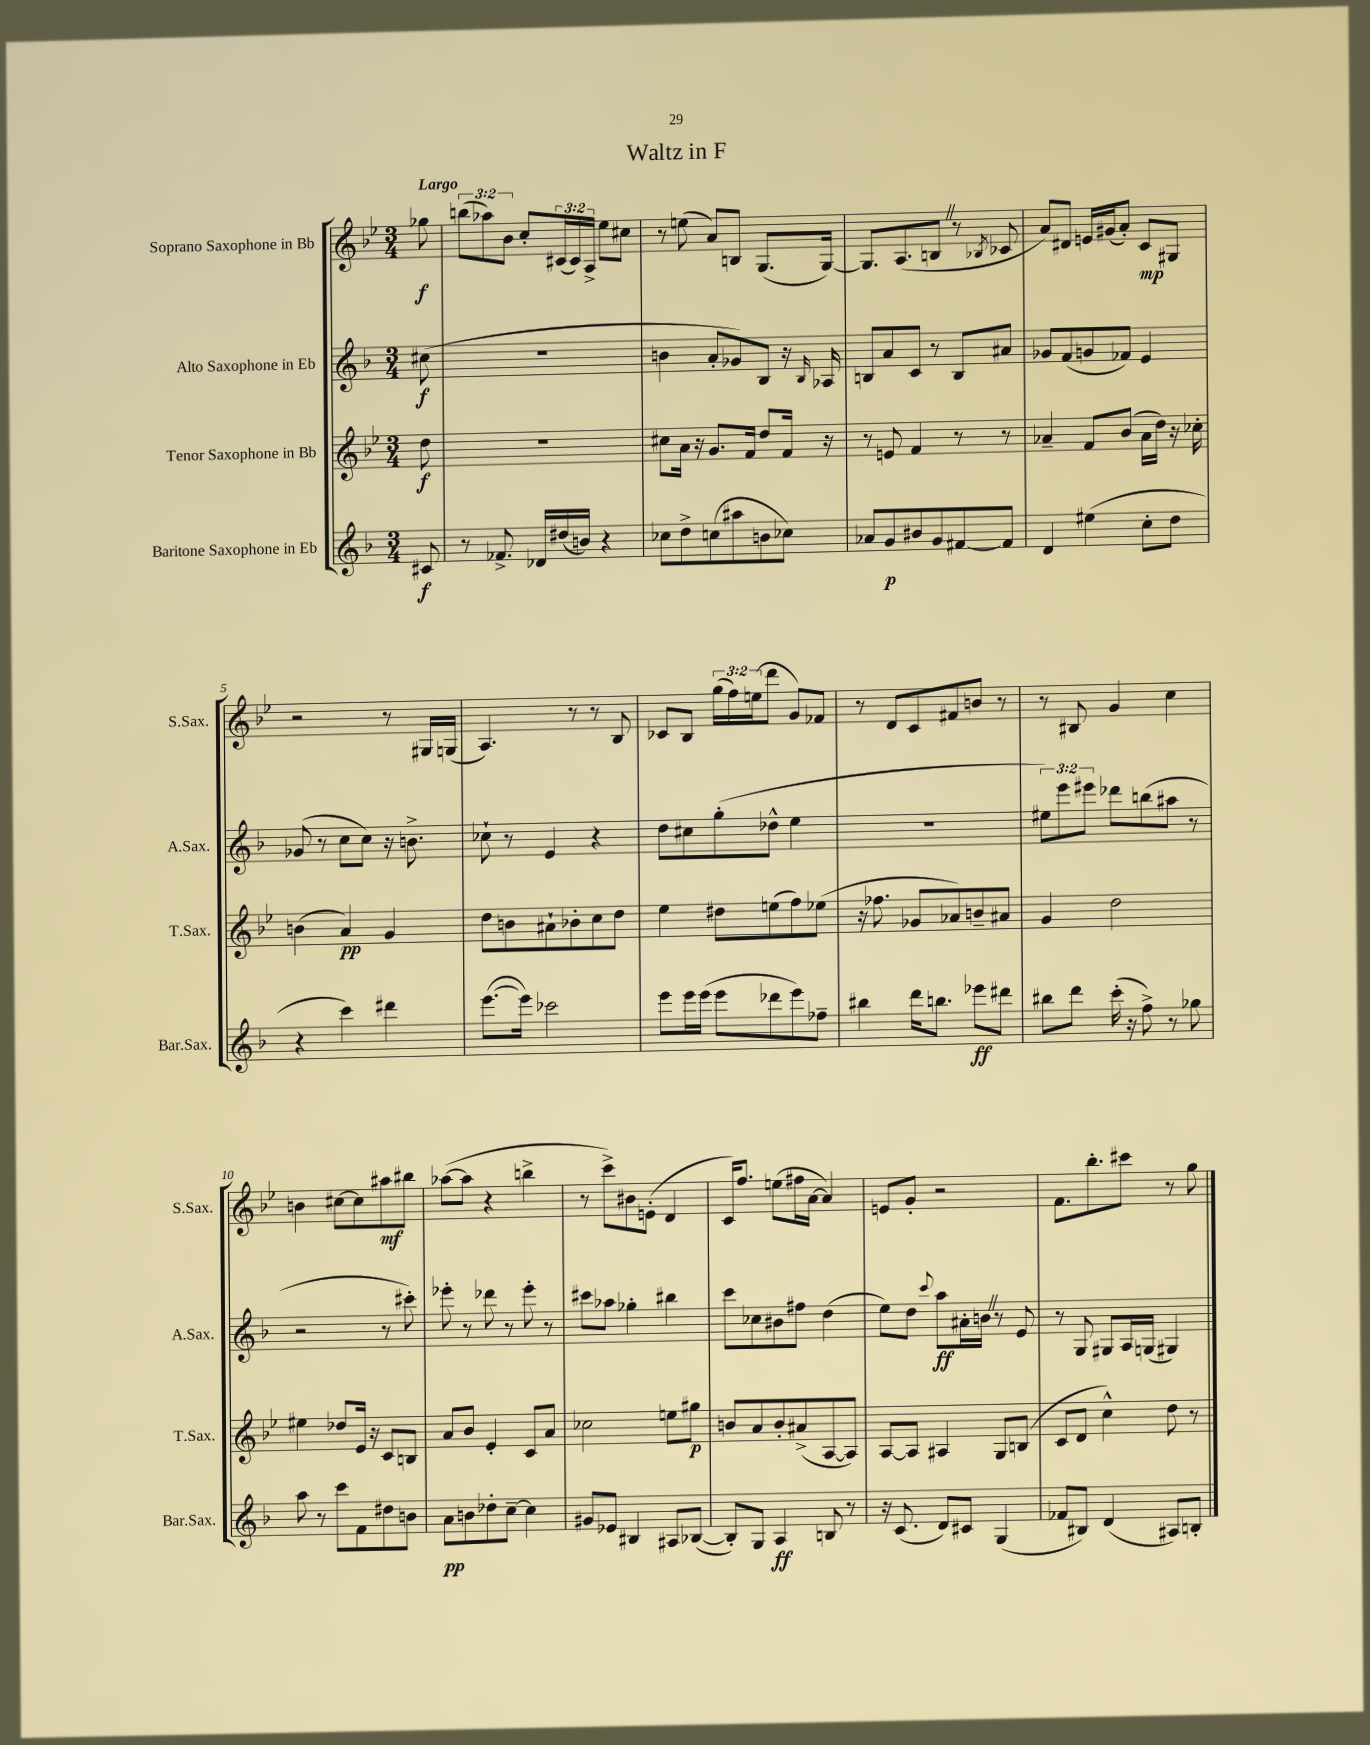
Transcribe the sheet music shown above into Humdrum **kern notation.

**kern	**kern	**kern	**kern
*staff4	*staff3	*staff2	*staff1
*clefG2	*clefG2	*clefG2	*clefG2
*k[b-]	*k[b-e-]	*k[b-]	*k[b-e-]
*M3/4	*M3/4	*M3/4	*M3/4
8c#	8dd	(8cc#	8gg-
=	=	=	=
8r	2.r	2.r	(12bb
.	.	.	12aa-)
8.f-^	.	.	.
.	.	.	12b-
.	.	.	8cc'
16d-	.	.	.
(16dd#	.	.	(24c#
.	.	.	24c#)
16b)	.	.	.
.	.	.	24A^
4r	.	.	8ee-
.	.	.	8cc#
=	=	=	=
8cc-	8cc#	4b	8r
8dd^	16a	.	(8ee
.	16r	.	.
(8cc	8.g	8a'	8a)
8aa#	.	8g-)	8B
.	16f	.	.
8b	8dd	8B-	(8.G
8cc-)	16f	16r	.
.	.	16qqB-	.
.	16r	16A-	[16G)
=	=	=	=
8a-	8r	8B	8.G]
8g	8e	8a	.
.	.	.	(8.A
8b#	4f	8c	.
8g	.	8r	8B
[8f#	8r	8B	8r
.	.	.	8qB-
8f#]	8r	8a#	8c-
=	=	=	=
4d	4a-~	8g-	8a)
.	.	(8f	8d#
(4ee#	8f	8g	16e
.	.	.	(16g#
.	(8b-	8f-)	8a')
8cc'	16a-	4e	8c
.	16dd)	.	.
8dd	16r	.	8G#
.	16cc-'	.	.
=	=	=	=
4r	(4b	(8g-	2r
.	.	8r	.
4ccc)	4a)	8cc	.
.	.	8cc)	.
4ddd#	4g	16r	8r
.	.	8.b^	.
.	.	.	16G#
.	.	.	(16G
=	=	=	=
([8.eee	8dd	8cc-`	4.A)
.	8b	8r	.
16eee])	.	.	.
2ccc-	8a#`	4e	.
.	8b-'	.	8r
.	8cc	4r	8r
.	8dd	.	8B-
=	=	=	=
8eee	4ee-	8dd	8c-
16eee	.	8cc#	8B-
(16eee	.	.	.
8eee	8dd#	(8gg'	(24gg
.	.	.	24ff)
.	.	.	(24ee
8ddd-	(8ee	8dd-^^	8ddd
8eee)	8ff)	4ee	8g)
8ff-~	(8ee-	.	8f-
=	=	=	=
4bb#	16r	2.r	8r
.	8.ff-	.	.
.	.	.	8d
16ddd	8g-	.	8c
8.bb	.	.	.
.	8a-)	.	8f#
8eee-	8b~	.	8b
8ddd#	8a#	.	8r
=	=	=	=
8bb#	4g	12ee#)	8r
.	.	12eee	.
8ddd	.	.	8B#
.	.	12eee#	.
(16ccc'	2dd	8ddd-	4g
16r	.	.	.
8ff^)	.	(8bb	.
8r	.	8aa#	4cc
8gg-	.	8r	.
=	=	=	=
8aa	4ee#	2r	4b
8r	.	.	.
8ccc	8dd-	.	[8cc#
8f	16e-	.	8cc#]
.	16r	.	.
8dd#	8c	8r	8aa#
8b	8B	8ccc#')	8bb#
=	=	=	=
8a	8a	8eee-'	([8aa-
8b	8b-	8r	8aa-]
8dd-'	4e-'	8ddd-	4r
[8cc~	.	8r	.
4cc]	8c	8eee-'	4bb^
.	8a	8r	.
=	=	=	=
8g#	2cc-	8ccc#	8r
8e-	.	8aa-	8ccc^)
4B#	.	4gg-'	8b#
.	.	.	(8e'
8A#	8ee	4bb#	4d
([8B-	8gg#	.	.
=	=	=	=
8B-'])	8b	8ccc	16c)
.	.	.	8.ff
8G	8a	8cc-	.
4A	8b'	8b#	(8ee
.	(8a#^	8ff#	16ff#
.	.	.	[16a
8B	[8A	(4dd	4a])
8r	8A])	.	.
=	=	=	=
16r	[8A	8ee)	8e
(8.c	.	.	.
.	8A]	8dd	8g'
.	.	8qqccc	.
8d)	4A#	8aa	2r
8c#	.	16a#'	.
.	.	16b	.
(4G	8G	8r	.
.	(8B	8e	.
=	=	=	=
8f-	8c	8r	8.f
8B#)	8d	8G	.
.	.	.	8.bb-'
(4d	4cc^^)	8G#	.
.	.	16A	8ccc#
.	.	(16G	.
8A#)	8dd	4G#)	8r
8B'	8r	.	8gg
==	==	==	==
*-	*-	*-	*-
